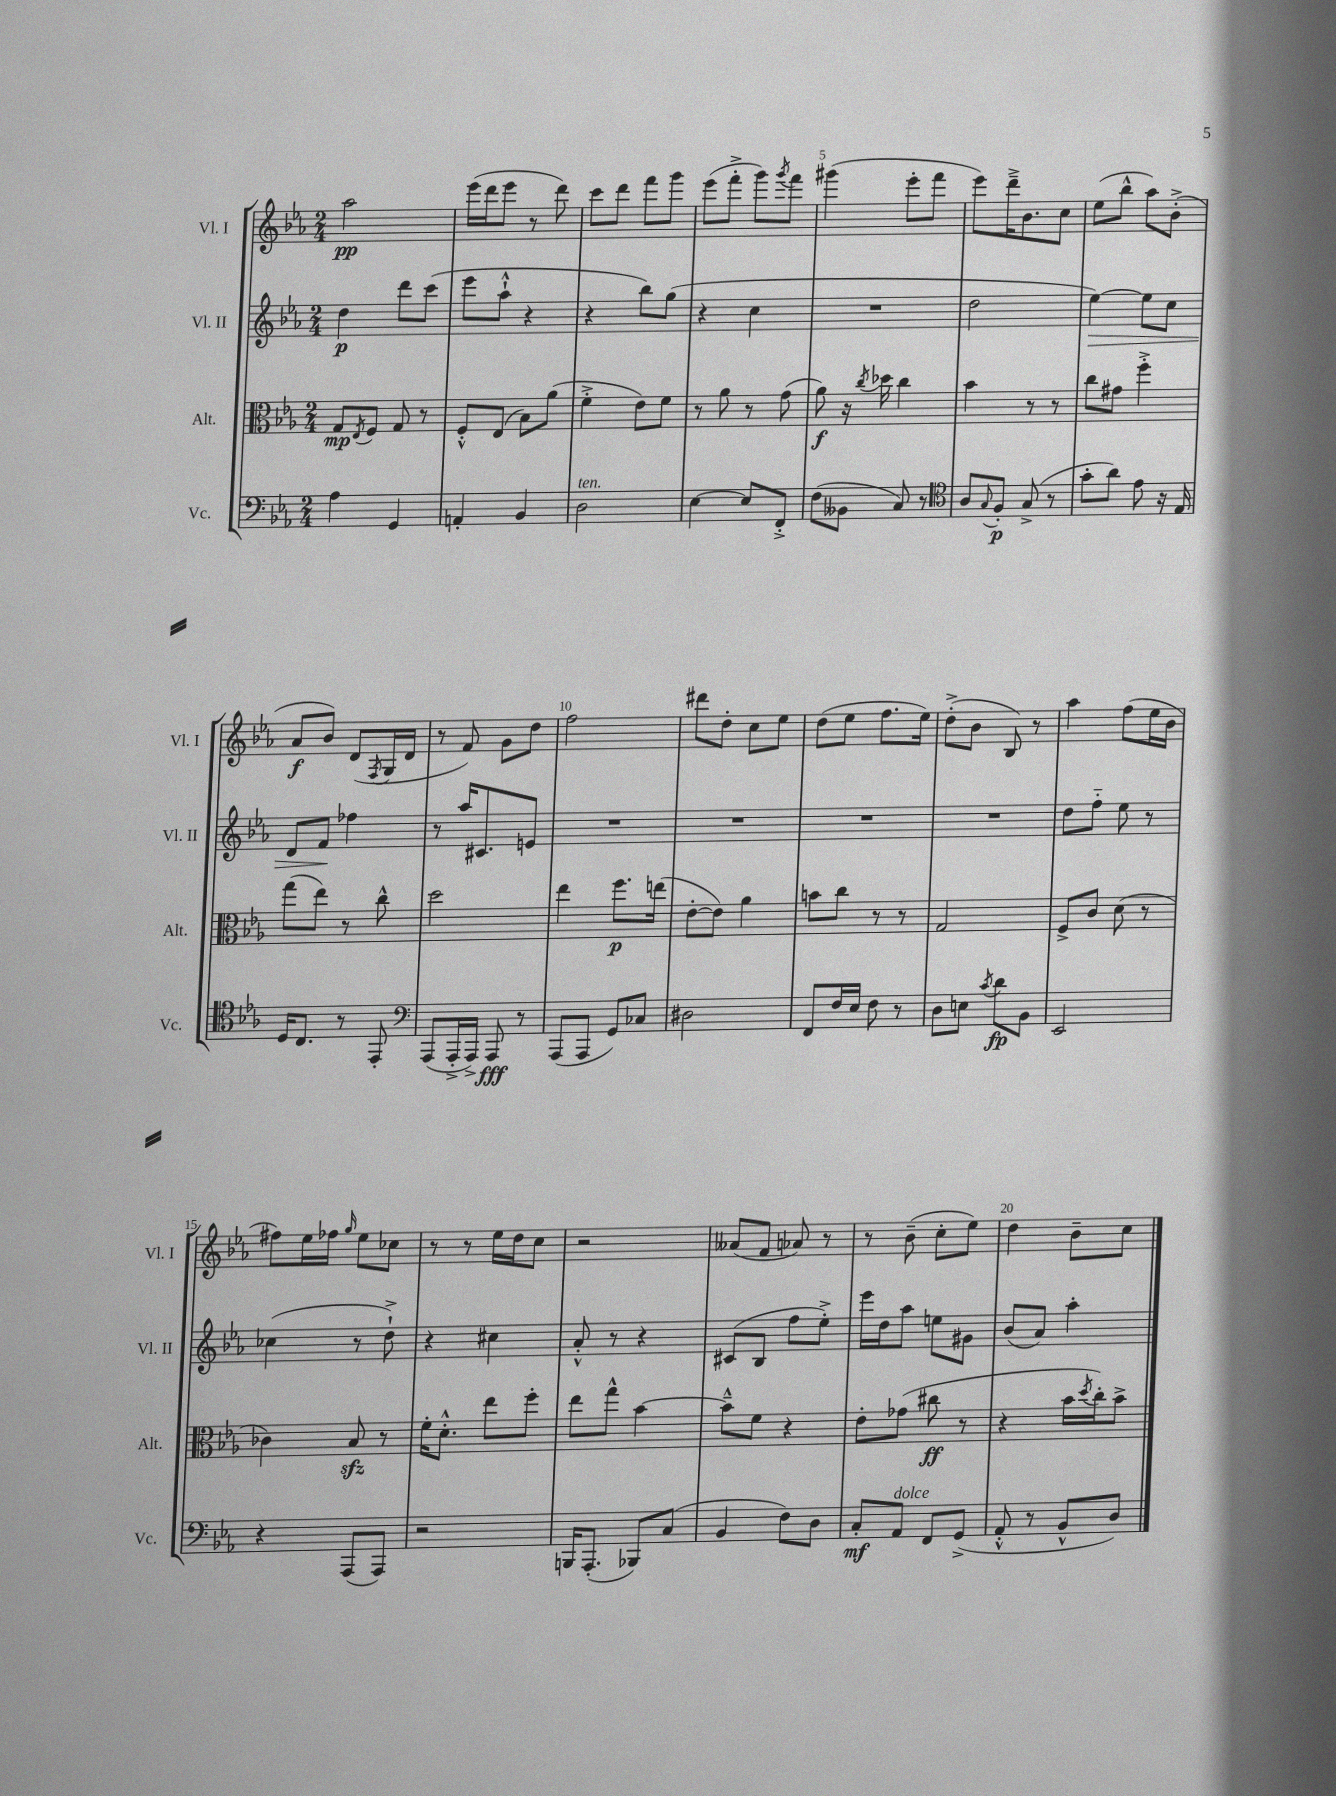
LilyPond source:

<<
\new StaffGroup <<
\new Staff = "s0" \with { instrumentName = "Vl. I" shortInstrumentName = "Vl. I" } {
    \clef treble \key ees \major \numericTimeSignature \time 2/4
    aes''2\pp |
    ees'''16( d'''16 ees'''8 r8 d'''8) |
    c'''8 d'''8 f'''8 g'''8 |
    ees'''8( f'''8-.-> g'''8) \acciaccatura { g'''8 } f'''8 |
    gis'''4( ees'''8-. f'''8 |
    ees'''8) d'''16---> bes'8. c''8 |
    ees''8( bes''8-^ aes''8) bes'8-.->( |
    aes'8\f bes'8) d'8( \acciaccatura { f8 } g16 d'16 |
    r8 f'8) g'8 d''8 |
    f''2 |
    dis'''8 d''8-. c''8 ees''8 |
    d''8( ees''8 f''8. ees''16) |
    d''8-.->( bes'8 bes8) r8 |
    aes''4 f''8( ees''16 bes'16 |
    fis''8) ees''16 fes''16 \grace { g''16 } ees''8 ces''8 |
    r8 r8 ees''16 d''16 c''8 |
    r2 |
    aeses'8( f'8 aes'8) r8 |
    r8 bes'8--( c''8-. ees''8) |
    d''4 bes'8-- c''8 \bar "|." |
}
\new Staff = "s1" \with { instrumentName = "Vl. II" shortInstrumentName = "Vl. II" } {
    \clef treble \key ees \major \numericTimeSignature \time 2/4
    d''4\p d'''8 c'''8( |
    ees'''8 aes''8-!-^ r4 |
    r4 bes''8) g''8( |
    r4 c''4 |
    R2 |
    d''2 |
    ees''4~\>) ees''8 c''8 |
    d'8 f'8\! fes''4 |
    r8 aes''16 cis'8. e'8 |
    R2 |
    R2 |
    R2 |
    R2 |
    d''8 f''8-_ ees''8 r8 |
    ces''4( r8 d''8-!->) |
    r4 cis''4 |
    aes'8-.-^ r8 r4 |
    cis'8( bes8 f''8 ees''8-.->) |
    ees'''16 d''16 aes''8 e''8 gis'8 |
    bes'8( aes'8) aes''4-. \bar "|." |
}
\new Staff = "s2" \with { instrumentName = "Alt." shortInstrumentName = "Alt." } {
    \clef alto \key ees \major \numericTimeSignature \time 2/4
    g8\mp \acciaccatura { ees8 } f8 g8 r8 |
    f8-.-^ ees8( bes8) aes'8( |
    f'4-.-> ees'8) f'8 |
    r8 aes'8 r8 g'8( |
    aes'8\f) r16 \acciaccatura { c''8 } des''16 c''4 |
    bes'4 r8 r8 |
    c''8 gis'8 f''4-.-> |
    g''8( ees''8) r8 c''8-^ |
    d''2 |
    ees''4 f''8.\p e''16( |
    ees'8~-. ees'8) aes'4 |
    b'8 c''8 r8 r8 |
    g2 |
    f8-> c'8 d'8( r8 |
    ces'4) bes8\sfz r8 |
    f'16-. d'8.-.-^ ees''8 f''8-. |
    ees''8 g''8-^ bes'4~ |
    bes'8---^ f'8 r4 |
    ees'8-. ges'8( cis''8\ff r8 |
    r4 bes'16 \acciaccatura { d''8 } c''16-.) bes'8-> \bar "|." |
}
\new Staff = "s3" \with { instrumentName = "Vc." shortInstrumentName = "Vc." } {
    \clef bass \key ees \major \numericTimeSignature \time 2/4
    aes4 g,4 |
    a,4-. bes,4 |
    d2^\markup { \italic "ten." } |
    ees4~ ees8 f,8-.-> |
    f8( beses,8 c8) r8 |
    \clef tenor aes8 \appoggiatura { g8 } f8-.\p g8->( r8 |
    g'8-. aes'8) ees'8 r16 ees16 |
    d16 c8. r8 ees,8-. |
    \clef bass aes,,8( aes,,16-.-> aes,,16->) aes,,8\fff r8 |
    aes,,8( aes,,8 g,8) ces8 |
    dis2 |
    f,8 f16 ees16 f8 r8 |
    d8 e8 \acciaccatura { c'8 } d'8\fp bes,8 |
    ees,2 |
    r4 aes,,8( aes,,8) |
    r2 |
    b,,16 aes,,8.-.( bes,,8) c8( |
    bes,4 f8) d8 |
    c8-.\mf aes,8^\markup { \italic "dolce" } f,8 g,8->( |
    aes,8-.-^ r8 bes,8-^ d8) \bar "|." |
}
>>
>>
\layout { \context { \Score \override BarNumber.break-visibility = ##(#f #t #t) barNumberVisibility = #(every-nth-bar-number-visible 5) } }
